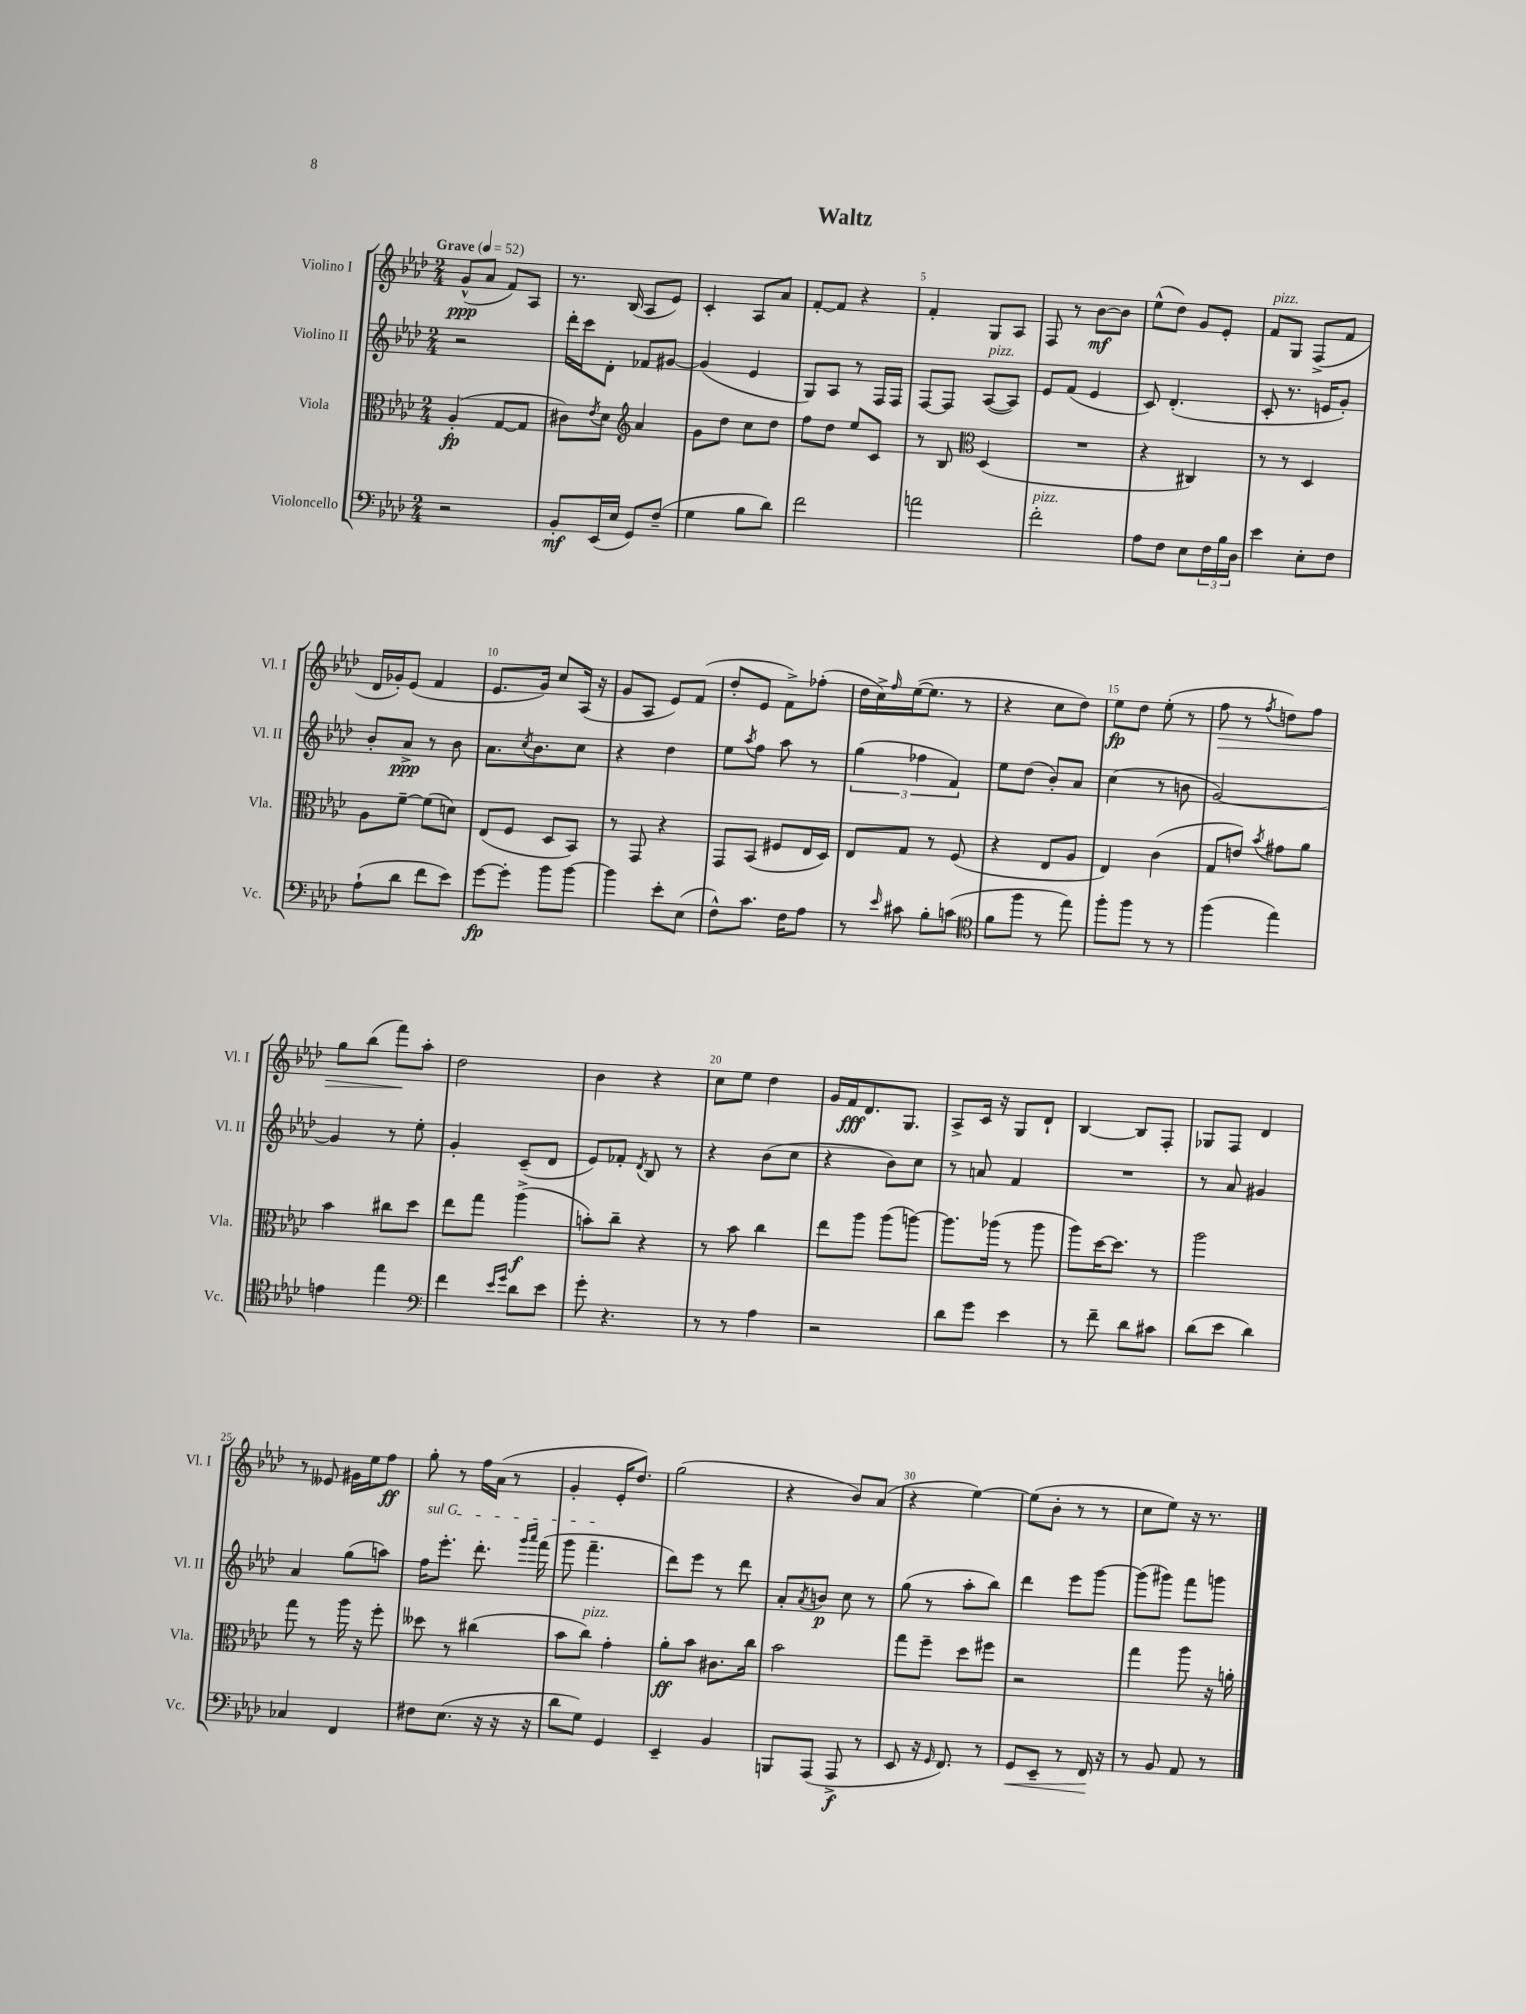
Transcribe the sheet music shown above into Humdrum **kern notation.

**kern	**kern	**kern	**kern
*staff4	*staff3	*staff2	*staff1
*clefF4	*clefC3	*clefG2	*clefG2
*k[b-e-a-d-]	*k[b-e-a-d-]	*k[b-e-a-d-]	*k[b-e-a-d-]
*M2/4	*M2/4	*M2/4	*M2/4
*MM52	*MM52	*MM52	*MM52
2r	(4A-'/	2r	(8g^^/L
.	.	.	8a-/J
.	[8G/L	.	8f/L)
.	8G/]J	.	8A-/J
=	=	=	=
8BB-'/L	8c#\L)	16ddd-'\LL	8.r
.	.	16ccc\J	.
.	8qe-/	.	.
(16EE-/L	8d-\J	8d-'\J	.
16E-/JJ	.	.	(16B-/
*	*clefG2	*	*
8GG/L)	4a-/	8f-/L	8A-/L
(8F~/J	.	[8g#/J	8e-/J)
=	=	=	=
4G\	8g\L	(4g#/]	4c'/
.	8dd-\J	.	.
8B-\L	8cc\L	4e-/	8A-/L
8d-\J)	8dd-\J	.	8a-/J
=	=	=	=
2f\	8ff\L	8G/L)	[8f'/L
.	8dd-\J	8A-/J	8f/]J
.	8ee-/L	8r	4r
.	8c/J	16F/LL	.
.	.	16F/JJ	.
=	=	=	=
2a\	8r	[8F/L	4f'/
.	8B-/	8F/]J	.
*	*clefC3	*	*
.	(4D-/	([8A-/L	8G/L
.	.	8A-/]J)	8A-/J
=	=	=	=
2f'\	2r	8e-/L	8F/
.	.	(8f/J	8r
.	.	4e-/	[8b-\L
.	.	.	8b-\]J
=	=	=	=
8A-\L	4r	8c/)	(8ee-^^\L
8F\J	.	(4.d-'/	8dd-\J)
8E-\L	4C#/)	.	8g/L
24F\L	.	.	8e-'/J
24B-\	.	.	.
24D-\JJ	.	.	.
=	=	=	=
4e-\	8r	8c'/	8f/L
.	8r	8.r	8G/J
8E-'\L	4D-/	.	(8F^/L
.	.	16e/LK	.
8F\J	.	8g'/J)	8f/J
=	=	=	=
(8A-`\L	8A-\L	8b-'/L	16d-/LL
.	.	.	16g-'/J)
8d-\J	[8f~\J	8a-^/J	(8e-/J
8f\L	(8f\]L	8r	4f/
8e-\J)	8d\J)	8b-\	.
=	=	=	=
[8g\L	(8E-/L	8.a-\L	8.e-/L
8g'\]J	8F/J	.	.
.	.	8qcc/	.
.	.	8.b-\	16g/Jk)
8b-\L	8D-/L	.	8cc/L
[8b-\J	8BB-/J)	8cc\J	(16A-/Jk
.	.	.	16r
=	=	=	=
4b-\]	8r	4r	8g/L
.	8GG/	.	8A-/J
8e-'\L	4r	4dd-\	8e-/L)
(8E-\J	.	.	(8f/J
=	=	=	=
8F^^\L)	8GG/L	8ee-\L	8dd-'/L
.	.	8qaa-/	.
8.c\J	(8BB-/J	8ff\J	8e-/J
.	8F#/L	8aa-\	8f^\L)
16F\LK	.	.	.
8A-\J	16E-/L	8r	(8ff-'\J
.	16D-/JJ)	.	.
=	=	=	=
8r	8E-/L	(6gg\	16dd-\LL
.	.	.	16cc^\)
16qqe-/	.	.	16qqff/
8c#\	8G/J	.	([16ee-\J
.	.	6ff-\	.
.	.	.	8.ee-\]J
8B-'\L	8r	.	.
.	.	6f/)	.
(8c\J	(8F/	.	8r
=	=	=	=
*clefC4	*	*	*
8f\L	4r	8ee-\L	4r
8ff\J	.	(8dd-\J	.
8r	8E-/L	8b-'/L)	8cc\L
8ee-\)	8A-/J	8a-/J	8dd-\J)
=	=	=	=
8ff'\L	4E-/)	(4cc\	8ee-\L
8ff\J	.	.	8dd-\J
8r	(4c\	8r	(8ee-'\
8r	.	8b\	8r
=	=	=	=
(4ff\	8G/L	[2g/)	8ff\
.	8e/J)	.	8r
.	8qb-/	.	8qff/
4ee-\)	8g#\L	.	8dd\L)
.	8a-\J	.	8ff\J
=	=	=	=
4e\	4b-\	4g/]	8gg\L
.	.	.	(8bb-\J
4ee-\	8cc#\L	8r	8fff\L)
.	8dd-\J	8ee-'\	8aa-'\J
=	=	=	=
*clefF4	*	*	*
4f\	8ee-\L	4g'/	2dd-\
.	8gg\J	.	.
16qqe-/LL	.	.	.
16qqg/JJ	.	.	.
8d-\L	(4aa-^\	(8c~/L	.
8e-\J	.	8d-/J	.
=	=	=	=
8g'\	8b'\L)	8e-/L)	4b-\
4.r	8cc~\J	8f-'/J	.
.	.	8qd-/	.
.	4r	8B-/	4r
.	.	8r	.
=	=	=	=
8r	8r	4r	8cc\L
8r	8b-\	.	8ee-\J
4A-\	4cc\	(8b-\L	4dd-\
.	.	8cc\J	.
=	=	=	=
2r	8ee-\L	4r	16g/LL
.	.	.	16f/J
.	8aa-\J	.	8.d-/
.	(8aa-\L	8b-\L)	.
.	.	.	8.G/J
.	[8aa\J)	8cc\J	.
=	=	=	=
8d-\L	8.aa\]L	8r	8A-^/L
8g\J	.	8a/	16c/Jk
.	(16aa-\Jk	.	16r
4e-\	8r	4f/	8G/L
.	8aa-\	.	8d-`/J
=	=	=	=
8r	8aa-\L)	2r	[4B-/
8f~\	[16dd-\K	.	.
.	8.dd-\]J	.	.
8d-\L	.	.	8B-/]L
8c#\J	8r	.	8F'/J
=	=	=	=
(8d-\L	2aa-\	8r	8G-/L
8e-\J	.	8a-/	8F/J
4d-\)	.	4g#/	4d-/
=	=	=	=
4C-/	8gg\	4a-/	8r
.	8r	.	8e--/
4FF/	16aa-\	(8gg\L	16g#\LL
.	16r	.	16ee-\J
.	8ff'\	8aa\J)	8ff\J
=	=	=	=
8F#\L	8dd--\	16ff\LK	8gg'\
.	.	8.eee-'\J	.
(8.E-\J	8r	.	8r
.	(4cc#\	8.ddd-'\	16ff\LL
16r	.	.	(16a-\JJ
16r	.	.	8r
.	.	16qqggg/LL	.
.	.	16qqaaa-/JJ	.
16r	.	(16fff\	.
=	=	=	=
8d-\L	8b-\L	8ggg\	4g'/
8G\J)	8cc\J)	4.fff~\	.
4GG/	4g'\	.	16e-'/LK
.	.	.	8.dd-/J)
=	=	=	=
4EE-~/	8a-'\L	8ddd-\L)	(2gg\
.	8b-\J	8eee-\J	.
4BB-/	8.c#\L	8r	.
.	.	8ddd-\	.
.	16cc\Jk	.	.
=	=	=	=
8BBB/L	2b-\	8a-'/L	4r
.	.	8qa-/	.
(8AAA-/J	.	8b/J	.
8AAA-^/	.	8cc\	8b-/L)
8r	.	8r	(8a-/J
=	=	=	=
8EE-/	8gg\L	(8gg\	4r
16r	8ff~\J	8r	.
16qqGG/	.	.	.
8.FF/)	.	.	.
.	8dd-\L	8aa-'\L	[4ee-\)
8r	8ff#\J	8bb-\J)	.
=	=	=	=
8GG/L	2r	4ddd-\	(8ee-\]L
8EE-~/J	.	.	8b-'\J
8r	.	8eee-\L	8r
16FF/	.	[8ggg\J	8r
16r	.	.	.
=	=	=	=
8r	4gg\	(8ggg\]L	8cc\L
8BB-/	.	8ggg#\J)	8ee-\J)
8AA-/	8aa-\	8fff\L	16r
.	.	.	8.r
8r	16r	8ggg\J	.
.	16a'\	.	.
==	==	==	==
*-	*-	*-	*-
